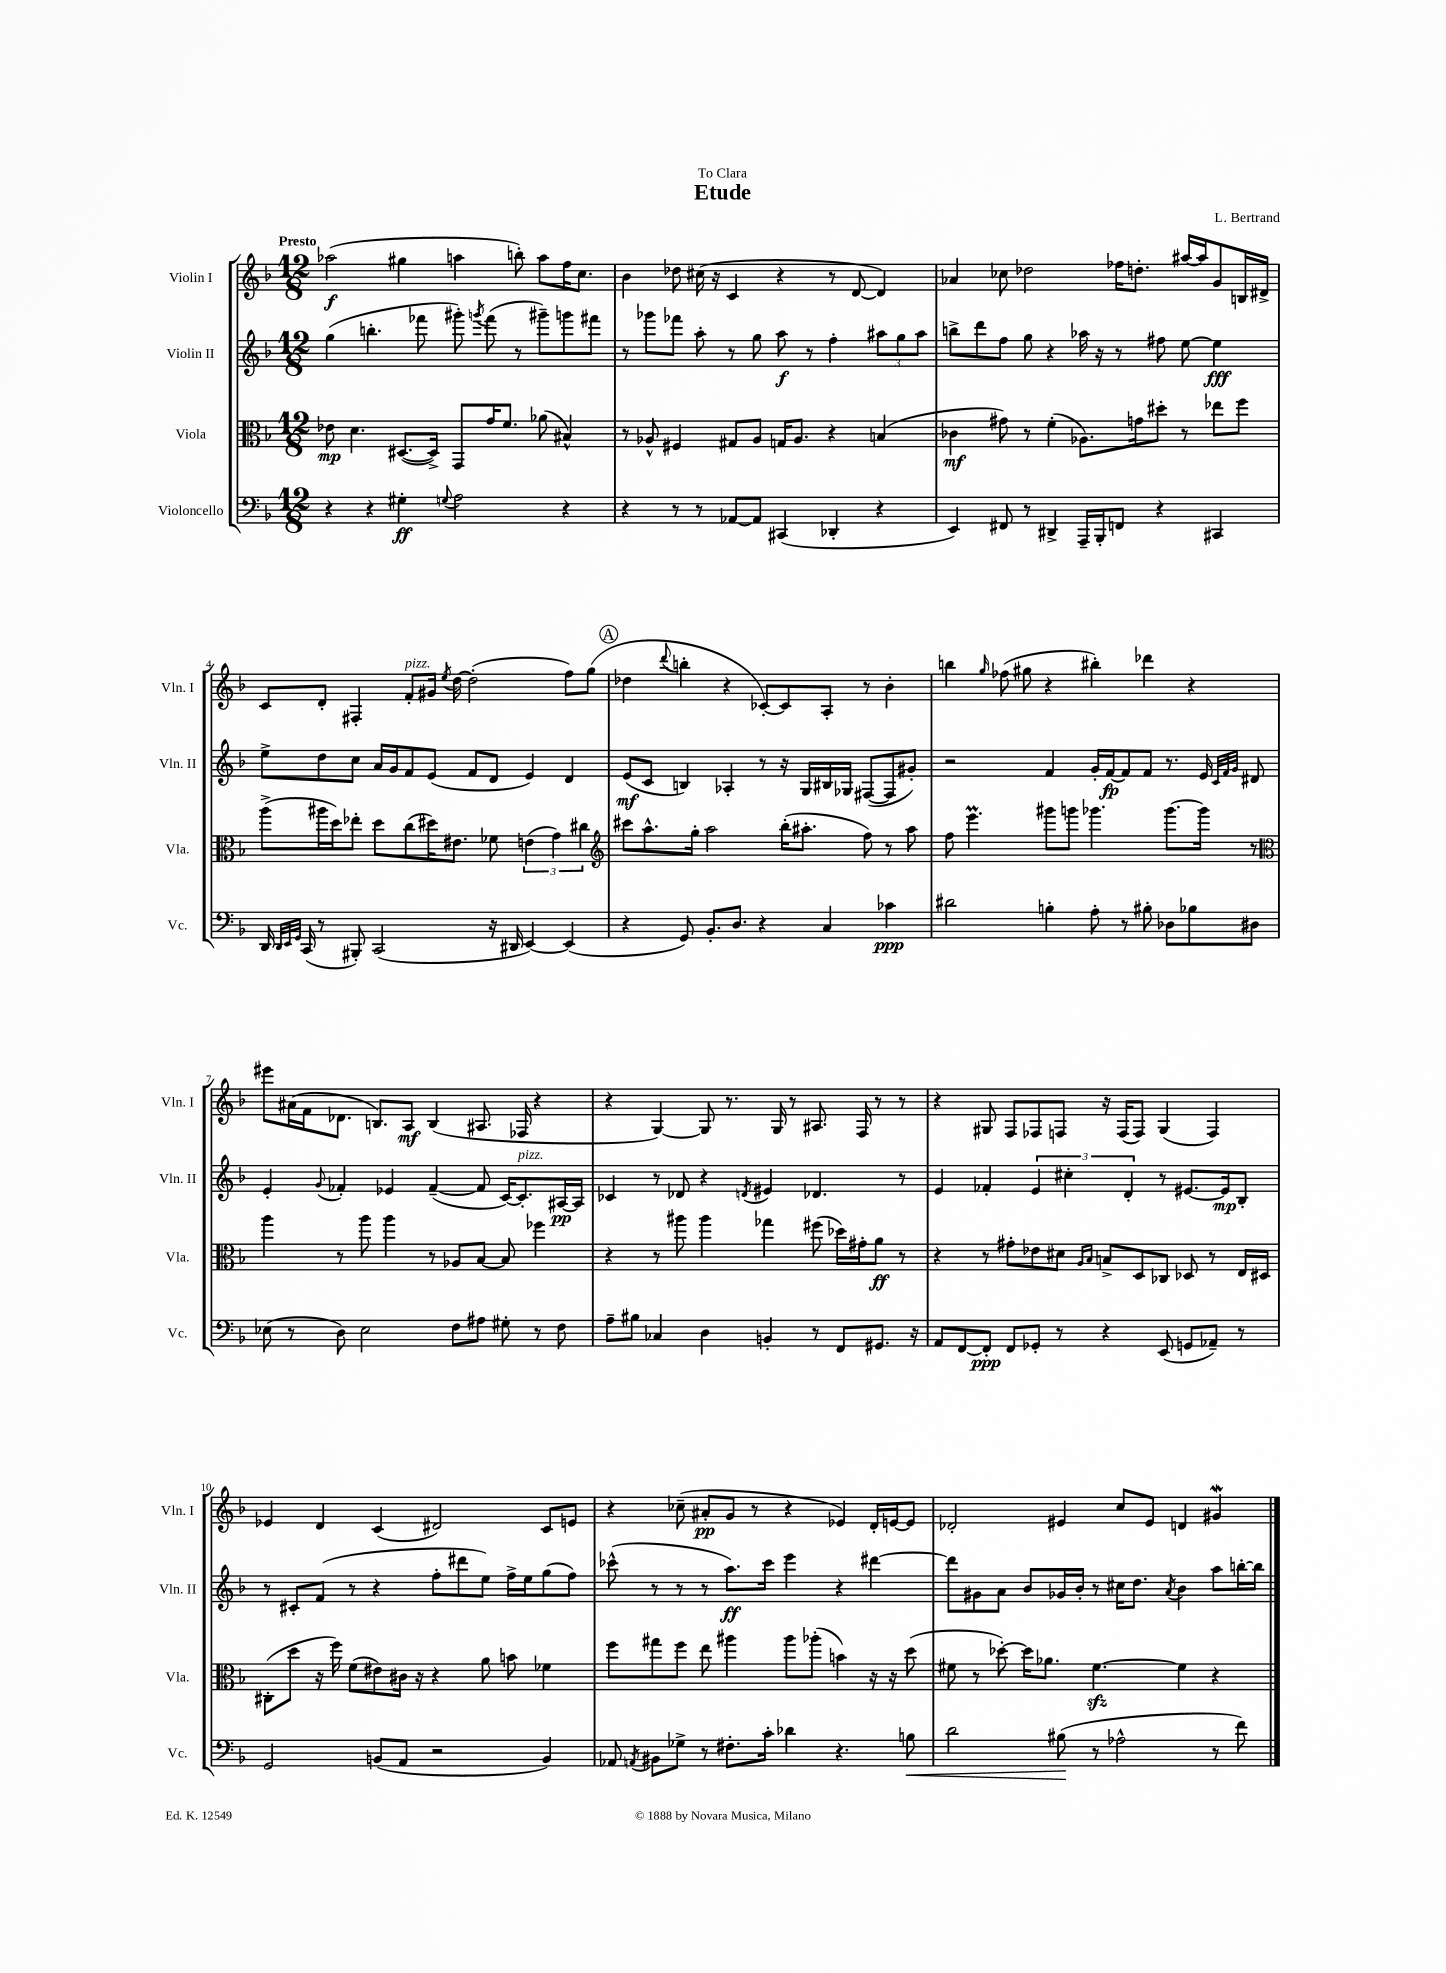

**kern	**dynam	**kern	**dynam	**kern	**dynam	**kern	**dynam
*part4	*part4	*part3	*part3	*part2	*part2	*part1	*part1
*staff4	*staff4	*staff3	*staff3	*staff2	*staff2	*staff1	*staff1
*I"Violoncello	*	*I"Viola	*	*I"Violin II	*	*I"Violin I	*
*I'Vc.	*	*I'Vla.	*	*I'Vln. II	*	*I'Vln. I	*
*clefF4	*	*clefC3	*	*clefG2	*	*clefG2	*
*k[b-]	*	*k[b-]	*	*k[b-]	*	*k[b-]	*
*M12/8	*	*M12/8	*	*M12/8	*	*M12/8	*
=1	=1	=1	=1	=1	=1	=1	=1
!	!	!	!	!	!	!LO:TX:a:B:t=Presto	!
4r	.	8e-X\	mp	(4gg\	.	(2aa-X\	f
.	.	4.d\	.	.	.	.	.
4r	.	.	.	4.bbn'\	.	.	.
4G#X'\	ff	([8.D#X/L	.	.	.	4gg#X\	.
.	.	.	.	8fff-X\	.	.	.
.	.	16D#^/Jk])	.	.	.	.	.
8qqGn/	.	.	.	.	.	.	.
2A\	.	8GG/L	.	8ggg#X'\)	.	4aan\	.
.	.	.	.	8qgggn/	.	.	.
.	.	16g/K	.	(8fff-\	.	.	.
.	.	8.f/J	.	.	.	.	.
.	.	.	.	8r	.	8bbn'\)	.
.	.	(8a-X\	.	8ggg#X~\L)	.	8aa\L	.
4r	.	4B#X^^/)	.	8gggn\	.	16ff\K	.
.	.	.	.	.	.	8.cc\J	.
.	.	.	.	8fff#X\J	.	.	.
=2	=2	=2	=2	=2	=2	=2	=2
4r	.	8r	.	8r	.	4b-\	.
.	.	8A-X^^/	.	8ggg-X\L	.	.	.
8r	.	4F#X/	.	8fff-X\J	.	8dd-X\	.
8r	.	.	.	8aa'\	.	(16cc#X\	.
.	.	.	.	.	.	16r	.
[8AA-X/L	.	8G#X/L	.	8r	.	4c/	.
8AA-/J]	.	8A-/J	.	8gg\	.	.	.
(4CC#X/	.	16Gn/KL	.	8aa\	f	4r	.
.	.	8.A-/J	.	.	.	.	.
.	.	.	.	8r	.	.	.
4DD-X'/	.	4r	.	4ff'\	.	8r	.
.	.	.	.	.	.	[8d/	.
4r	.	(4Bn/	.	12aa#X\L	.	4d/])	.
.	.	.	.	12gg\	.	.	.
.	.	.	.	12aa#\J	.	.	.
=3	=3	=3	=3	=3	=3	=3	=3
4EE/)	.	4c-X\	mf	8bbn^\L	.	4a-X/	.
.	.	.	.	8ddd\	.	.	.
8FF#X/	.	8g#X\)	.	8ff\J	.	8cc-X\	.
8r	.	8r	.	8gg\	.	2dd-X\	.
4DD#X^/	.	(4f'\	.	4r	.	.	.
16AAA~/LL	.	8.A-X\L)	.	16aa-X\	.	.	.
16BBB-'/J	.	.	.	16r	.	.	.
8FFn/J	.	.	.	8r	.	16ff-X\KL	.
.	.	16gn\k	.	.	.	8.ddn'\J	.
4r	.	8dd#X'\J	.	8ff#X\	.	.	.
.	.	8r	.	[8ee\	.	[16aa#X/LL	.
.	.	.	.	.	.	16aa#/J]	.
4CC#X/	.	8ee-X\L	.	4ee\]	fff	8g/	.
.	.	8ff\J	.	.	.	16Bn/L	.
.	.	.	.	.	.	16d#X^/JJ	.
!!LO:LB:g=z
=4	=4	=4	=4	=4	=4	=4	=4
16DD/	.	(8aa^\L	.	8ee^\L	.	8c/L	.
32qqDD/LLL	.	.	.	.	.	.	.
32qqEE/	.	.	.	.	.	.	.
32qqGG/JJJ	.	.	.	.	.	.	.
(16CC/	.	.	.	.	.	.	.
8r	.	16aa#X\L	.	8dd\	.	8d'/J	.
.	.	16dd\J)	.	.	.	.	.
8BBB#X'/)	.	8ee-X'\J	.	8cc\J	.	4F#X'/	.
(2CC/	.	8dd\L	.	16a/LL	.	.	.
.	.	.	.	16g/J	.	.	.
!	!	!	!	!	!	!LO:TX:a:i:t=pizz.	!
.	.	(8cc\	.	8f/	.	8f'/L	.
.	.	16dd#X\K)	.	(8e/J	.	16g#X/Jk	.
.	.	.	.	.	.	8qee/	.
.	.	8.e#X\J	.	.	.	[16dd\	.
.	.	.	.	8f/L	.	(2dd'\]	.
16r	.	8f-X\	.	8d/J	.	.	.
16DD#X/	.	.	.	.	.	.	.
[4EE/)	.	(6en\	.	4e/)	.	.	.
.	.	6g\)	.	.	.	.	.
(4EE/]	.	.	.	4d/	.	8ff\L)	.
.	.	6cc#X\	.	.	.	.	.
.	.	.	.	.	.	(8gg\J	.
!!LO:REH:place=s1:t=A
=5	=5	=5	=5	=5	=5	=5	=5
*	*	*clefG2	*	*	*	*	*
4r	.	8ccc#X\L	.	(8e/L	mf	4dd-X\	.
.	.	8.aa^^\	.	8c/J	.	.	.
.	.	.	.	.	.	8qqddd/	.
8GG/)	.	.	.	4Bn/)	.	4bbn'\	.
.	.	16gg'\Jk	.	.	.	.	.
8.BB-'/L	.	2aa\	.	.	.	.	.
.	.	.	.	4A-X'/	.	4r	.
8.D/J	.	.	.	.	.	.	.
4r	.	.	.	8r	.	[8c-X'/L)	.
.	.	(16bb-'\KL	.	16r	.	8c-/]	.
.	.	8.aa#X'\J	.	16G/LL	.	.	.
4C/	.	.	.	16B#X/	.	8A'/J	.
.	.	.	.	16G-X/JJ	.	.	.
.	.	8ff\)	.	([8F#X/L	.	8r	.
4c-X\	ppp	8r	.	8F#/]	.	4b-'\	.
.	.	8aa#\	.	8g#X'/J)	.	.	.
=6	=6	=6	=6	=6	=6	=6	=6
2d#X\	.	8ff\	.	2r	.	4bbn\	.
.	.	4.eeem\	.	.	.	.	.
.	.	.	.	.	.	16qqgg/	.
.	.	.	.	.	.	(8ff-X\	.
.	.	.	.	.	.	8gg#X\	.
4Bn'\	.	8ggg#X\L	.	4f/	.	4r	.
.	.	8gggn\J	.	.	.	.	.
8A'\	.	4.ggg-X\	.	16g'/LL	.	4bb#X'\)	.
.	.	.	.	[16f/J	fp	.	.
8r	.	.	.	8f/]	.	.	.
8B#X'\	.	.	.	8f/J	.	4ddd-X\	.
8D-X\L	.	[8.ggg-\L	.	8.r	.	.	.
8B-X\	.	.	.	.	.	4r	.
.	.	16ggg-\Jk]	.	16e/	.	.	.
.	.	.	.	32qqc/LLL	.	.	.
.	.	.	.	32qqf/	.	.	.
.	.	.	.	32qqg/JJJ	.	.	.
8D#X\J	.	8r	.	8d#X/	.	.	.
!!LO:LB:g=z
=7	=7	=7	=7	=7	=7	=7	=7
*	*	*clefC3	*	*	*	*	*
(8E-X\	.	4aa\	.	4e'/	.	8eee#X\L	.
8r	.	.	.	.	.	(16a#X\L	.
.	.	.	.	.	.	16f\J	.
.	.	.	.	8qqg/	.	.	.
8D\)	.	8r	.	4f-X'/	.	8.d-X\J	.
2E-\	.	8aa\	.	.	.	.	.
.	.	.	.	.	.	8.Bn/L)	.
.	.	4aa\	.	4e-X/	.	.	.
.	.	.	.	.	.	8A/J	mf
.	.	8r	.	([4f-~/	.	(4B/	.
8F\L	.	8A-X/L	.	.	.	.	.
8A#X\J	.	[8B-/J	.	8f-/]	.	8.A#X/	.
8G#X'\	.	8B-/]	.	[16c/KL)	.	.	.
!	!	!	!	!LO:TX:a:i:t=pizz.	!	!	!
.	.	.	.	8.c'/]	.	16F-X/	.
8r	.	4ff-X\	.	.	.	4r	.
8F\	.	.	.	[16A#X/L	pp	.	.
.	.	.	.	16A#/JJ]	.	.	.
=8	=8	=8	=8	=8	=8	=8	=8
8A~\L	.	4r	.	4c-X/	.	4r	.
8B#X\J	.	.	.	.	.	.	.
4C-X/	.	8r	.	8r	.	[4G/)	.
.	.	8aa#X\	.	8d-X/	.	.	.
4D\	.	4aa#\	.	4r	.	8G/]	.
.	.	.	.	.	.	8.r	.
.	.	.	.	8qdn/	.	.	.
4BBn'/	.	4gg-X\	.	4e#X/	.	.	.
.	.	.	.	.	.	16G/	.
.	.	.	.	.	.	8r	.
8r	.	(8ff#X\	.	4.d-X/	.	8.A#X/	.
8FF/L	.	16dd-X\LL)	.	.	.	.	.
.	.	16g#X'\J	.	.	.	16F/	.
8.GG#X/J	.	8a\J	ff	.	.	8r	.
.	.	8r	.	8r	.	8r	.
16r	.	.	.	.	.	.	.
=9	=9	=9	=9	=9	=9	=9	=9
8AA/L	.	4r	.	4e/	.	4r	.
[8FF/	.	.	.	.	.	.	.
8FF'/J]	ppp	8r	.	4f-X'/	.	8G#X/	.
8FF/L	.	8g#X'\L	.	.	.	8F/L	.
8GG-X'/J	.	8e-X\	.	6e/	.	8F-X/	.
8r	.	8d#X\J	.	.	.	8Fn/J	.
.	.	.	.	6cc#X'\	.	.	.
.	.	16qqA/LL	.	.	.	.	.
.	.	16qqB-/JJ	.	.	.	.	.
4r	.	8Bn^/L	.	.	.	16r	.
.	.	.	.	.	.	(16F/KL	.
.	.	.	.	6d'/	.	.	.
.	.	8D/	.	.	.	8F/J)	.
(8EE/	.	8C-X/J	.	8r	.	(4G#/	.
8GGn/L	.	8D-X/	.	[8.e#X/L	.	.	.
8AA-X~/J)	.	8r	.	.	.	4F/)	.
.	.	.	.	16e#/k]	mp	.	.
8r	.	16E/LL	.	8B-'/J	.	.	.
.	.	16D#X/JJ	.	.	.	.	.
!!LO:LB:g=z
=10	=10	=10	=10	=10	=10	=10	=10
2GG/	.	(8C#X'\L	.	8r	.	4e-X/	.
.	.	8dd\J	.	8c#X'/L	.	.	.
.	.	16r	.	(8f/J	.	4d/	.
.	.	16ff\)	.	.	.	.	.
.	.	(8f\L	.	8r	.	.	.
(8BBn/L	.	8e#X\)	.	4r	.	(4c/	.
8AA/J	.	16c#X\Jk	.	.	.	.	.
.	.	16r	.	.	.	.	.
2r	.	4r	.	8ff'\L	.	2d#X/)	.
.	.	.	.	8ddd#X\	.	.	.
.	.	8a\	.	8ee\J)	.	.	.
.	.	8bn\	.	16ff^\LL	.	.	.
.	.	.	.	16ee\J	.	.	.
4BB/)	.	4f-X\	.	(8gg\	.	8c/L	.
.	.	.	.	8ff\J)	.	8en/J	.
=11	=11	=11	=11	=11	=11	=11	=11
8AA-X/	.	8ff\L	.	(8ccc-X^^\	.	4r	.
8qAAn/	.	.	.	.	.	.	.
8BB#X\L	.	8gg#X\	.	8r	.	.	.
8G-X^\J	.	8ff\J	.	8r	.	(8cc-X~\	.
8r	.	8ee\	.	8r	.	8a#X'/L	pp
8.F#X'\L	.	4aa#X\	.	8.aa\L)	ff	8g/J	.
.	.	.	.	.	.	8r	.
16c'\Jk	.	.	.	16ccc-\Jk	.	.	.
4d-X\	.	8aa#\L	.	4eee\	.	4r	.
.	.	(8aa-X'\J	.	.	.	.	.
4.r	.	4bn\)	.	4r	.	4e-X/)	.
.	.	16r	.	[4ddd#X\	.	16d'/LL	.
.	.	16r	.	.	.	[16en/J	.
!	!LO:HP:b	!	!	!	!	!	!
8Bn\	<	(8dd\	.	.	.	8e/J]	.
=12	=12	=12	=12	=12	=12	=12	=12
2d\	.	8f#X\	.	8ddd#\L]	.	2d-X'/	.
.	.	8r	.	8g#X\	.	.	.
.	.	[8dd-X'\)	.	8a\J	.	.	.
.	.	16dd-\KL]	.	8b-/L	.	.	.
.	.	8.a-X\J	.	.	.	.	.
(8B#X\	.	.	.	16g-X/L	.	4e#X/	.
.	.	.	.	16b-'/JJ	.	.	.
8r	[	[4.f#zz\	.	8r	.	.	.
2A-X^^\	.	.	.	16cc#X\KL	.	8cc/L	.
.	.	.	.	8.dd\J	.	.	.
.	.	.	.	.	.	8e#/J	.
.	.	.	.	8qa/	.	.	.
.	.	4f#\]	.	4b-\	.	4dn/	.
8r	.	4r	.	8aa\L	.	4g#XW/	.
8f\)	.	.	.	[16bbn'\L	.	.	.
.	.	.	.	16bb\JJ]	.	.	.
==	==	==	==	==	==	==	==
*-	*-	*-	*-	*-	*-	*-	*-
